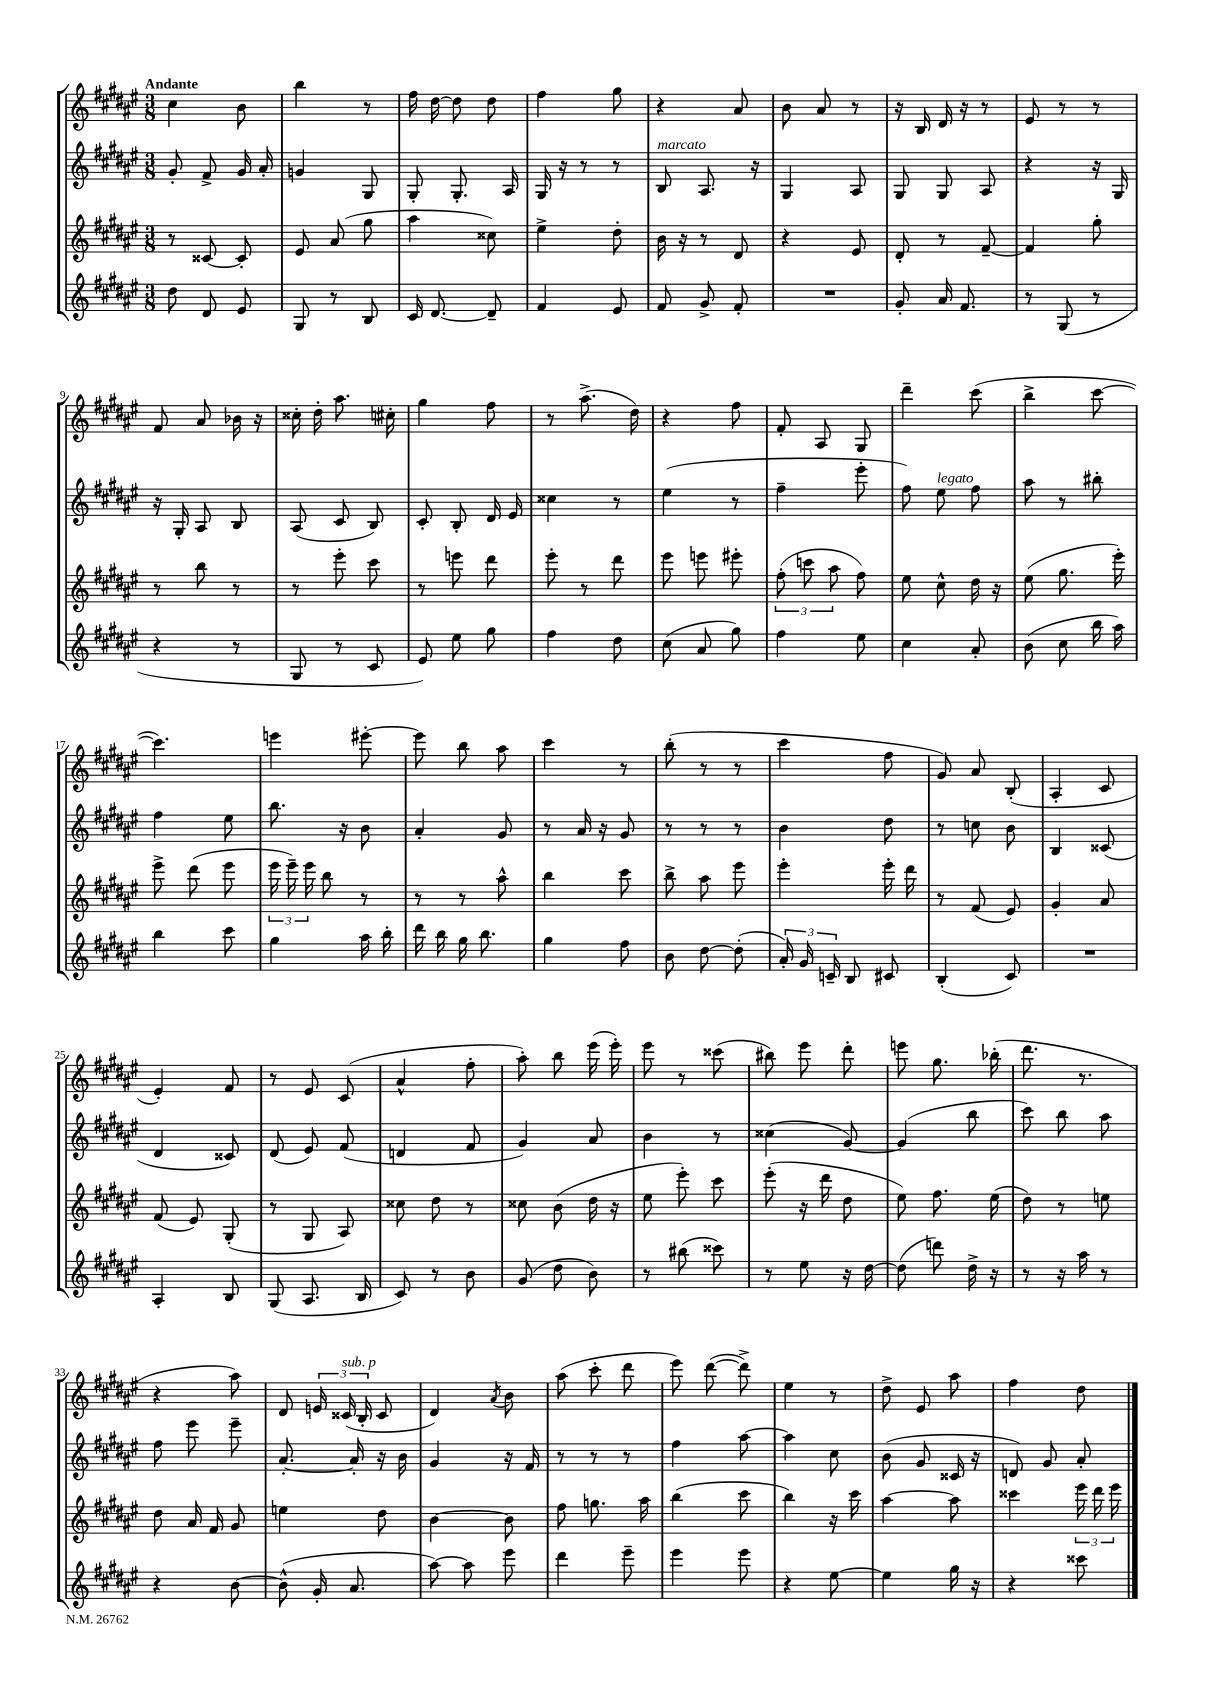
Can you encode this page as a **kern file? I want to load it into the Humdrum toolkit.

**kern	**kern	**kern	**kern
*staff4	*staff3	*staff2	*staff1
*clefG2	*clefG2	*clefG2	*clefG2
*k[f#c#g#d#a#e#]	*k[f#c#g#d#a#e#]	*k[f#c#g#d#a#e#]	*k[f#c#g#d#a#e#]
*M3/8	*M3/8	*M3/8	*M3/8
8dd#\	8r	8g#'/	4cc#\
8d#/	[8c##/	8f#^/	.
8e#/	8c##'/]	16g#/	8b\
.	.	16a#'/	.
=	=	=	=
8G#/	8e#/	4g/	4bb\
8r	(8a#/	.	.
8B/	8gg#\	8G#/	8r
=	=	=	=
16c#/	4aa#\	8G#'/	16ff#\
[8.d#/	.	.	[16dd#\
.	.	8.G#'/	8dd#\]
8d#~/]	8cc##\)	.	8dd#\
.	.	16A#/	.
=	=	=	=
4f#/	4ee#^\	16G#/	4ff#\
.	.	16r	.
.	.	8r	.
8e#/	8dd#'\	8r	8gg#\
=	=	=	=
8f#/	16b\	8B/	4r
.	16r	.	.
8g#^/	8r	8.A#/	.
8f#'/	8d#/	.	8a#/
.	.	16r	.
=	=	=	=
4.r	4r	4G#/	8b\
.	.	.	8a#/
.	8e#/	8A#/	8r
=	=	=	=
8g#'/	8d#'/	8G#/	16r
.	.	.	16B/
16a#/	8r	8G#/	16d#/
8.f#/	.	.	16r
.	[8f#~/	8A#/	8r
=	=	=	=
8r	4f#/]	4r	8e#/
(8G#/	.	.	8r
8r	8gg#'\	16r	8r
.	.	16G#/	.
=	=	=	=
4r	8r	16r	8f#/
.	.	16G#'/	.
.	8bb\	8A#/	8a#/
8r	8r	8B/	16b-\
.	.	.	16r
=	=	=	=
8G#/	8r	(8A#/	16cc##'\
.	.	.	16dd#'\
8r	8eee#'\	8c#/	8.aa#\
8c#/	8ccc#\	8B/)	.
.	.	.	16cc#'\
=	=	=	=
8e#/)	8r	8c#'/	4gg#\
8ee#\	8eee\	8B'/	.
8gg#\	8ddd#\	16d#/	8ff#\
.	.	16e#/	.
=	=	=	=
4ff#\	8eee#'\	4cc##\	8r
.	8r	.	(8.aa#^\
8dd#\	8ddd#\	8r	.
.	.	.	16dd#\)
=	=	=	=
(8cc#\	8eee#\	(4ee#\	4r
8a#/	8eee\	.	.
8gg#\)	8eee#'\	8r	8ff#\
=	=	=	=
4ff#\	(12ff#'\	4ff#~\	8f#'/
.	12ccc\	.	.
.	.	.	8A#/
.	12aa#\	.	.
8ee#\	8ff#\)	8eee#'\	8G#/
=	=	=	=
4cc#\	8ee#\	8ff#\)	4ddd#~\
.	8cc#^^\	8ee#\	.
8a#'/	16dd#\	8ff#\	(8ccc#\
.	16r	.	.
=	=	=	=
(8b\	(8ee#\	8aa#\	4bb^\
8cc#\	8.gg#\	8r	.
16bb\	.	8bb#'\	[8ccc#\
16aa#\)	16eee#'\)	.	.
=	=	=	=
4bb\	8eee#^\	4ff#\	4.ccc#\])
.	(8ddd#\	.	.
8ccc#\	8eee#\	8ee#\	.
=	=	=	=
4gg#\	24eee#\	8.bb\	4eee\
.	24eee#~\)	.	.
.	24eee#\	.	.
.	8bb\	.	.
.	.	16r	.
16aa#\	8r	8b\	[8eee#'\
16bb'\	.	.	.
=	=	=	=
16ddd#\	8r	4a#'/	8eee#\]
16bb\	.	.	.
16gg#\	8r	.	8bb\
8.bb\	.	.	.
.	8aa#^^\	8g#/	8aa#\
=	=	=	=
4gg#\	4bb\	8r	4ccc#\
.	.	16a#/	.
.	.	16r	.
8ff#\	8ccc#\	8g#/	8r
=	=	=	=
8b\	8bb^\	8r	(8bb'\
[8dd#\	8aa#\	8r	8r
(8dd#'\]	8eee#\	8r	8r
=	=	=	=
24a#'/)	4eee#'\	4b\	4ccc#\
24g#/	.	.	.
24c~/	.	.	.
8B/	.	.	.
8c#/	16eee#'\	8dd#\	8ff#\
.	16ddd#\	.	.
=	=	=	=
(4B'/	8r	8r	8g#/)
.	(8f#/	8cc\	8a#/
8c#/)	8e#/)	8b\	(8B'/
=	=	=	=
4.r	4g#'/	4B/	4A#'/
.	8a#/	(8c##/	8c#/
=	=	=	=
4A#'/	(8f#/	4d#/	4e#'/)
.	8e#/)	.	.
8B/	(8G#'/	8c##/)	8f#/
=	=	=	=
(8G#/	8r	(8d#/	8r
8.A#/	8G#/	8e#/)	8e#/
.	8A#/)	(8f#/	(8c#/
16B/	.	.	.
=	=	=	=
8c#/)	8cc##\	4d/	4a#^^/
8r	8dd#\	.	.
8b\	8r	8f#/	8ff#'\
=	=	=	=
(8g#/	8cc##\	4g#/)	8aa#'\)
8dd#\	(8b\	.	8bb\
8b\)	16dd#\	8a#/	(16eee#\
.	16r	.	16eee#'\)
=	=	=	=
8r	8ee#\	4b\	8eee#\
(8bb#\	8eee#'\)	.	8r
8ccc##\)	8ccc#\	8r	(8ccc##\
=	=	=	=
8r	(8eee#'\	(4cc##\	8bb#\)
8ee#\	16r	.	8eee#\
.	16ddd#\	.	.
16r	8dd#\	[8g#/)	8ddd#'\
[16dd#\	.	.	.
=	=	=	=
(8dd#\]	8ee#\)	(4g#/]	8eee\
8ddd\)	8.ff#\	.	8.gg#\
16dd#^\	.	8bb\	.
16r	(16ee#\	.	(16bb-'\
=	=	=	=
8r	8dd#\)	8ccc#\)	8.ddd#\
16r	8r	8bb\	.
16aa#\	.	.	8.r
8r	8ee\	8aa#\	.
=	=	=	=
4r	8dd#\	8ff#\	4r
.	16a#/	8eee#\	.
.	16f#/	.	.
[8b\	8g#/	8eee#~\	8aa#\)
=	=	=	=
(8b^^\]	4ee\	[8.a#'/	8d#/
16g#'/	.	.	24e/
.	.	.	(24c##/
8.a#/	.	16a#'/]	.
.	.	.	24B'/
.	8dd#\	16r	8c##/
.	.	16b\	.
=	=	=	=
[8aa#\)	[4b\	4g#/	4d#/)
8aa#\]	.	.	.
.	.	.	8qa#/
8eee#\	8b\]	16r	8b\
.	.	16f#/	.
=	=	=	=
4ddd#\	8ff#\	8r	(8aa#\
.	8.gg\	8r	8ccc#'\
8eee#~\	.	8r	8ddd#\
.	16aa#\	.	.
=	=	=	=
4eee#\	(4bb\	4ff#\	8eee#\)
.	.	.	([8ddd#\
8eee#\	8ccc#\	[8aa#\	8ddd#^\])
=	=	=	=
4r	4bb\)	4aa#\]	4ee#\
[8ee#\	16r	8cc#\	8r
.	16ccc#\	.	.
=	=	=	=
4ee#\]	[4aa#\	(8b\	8dd#^\
.	.	8g#/	8e#/
16gg#\	8aa#\]	16c##/	8aa#\
16r	.	16r	.
=	=	=	=
4r	4ccc##\	8d/)	4ff#\
.	.	8g#/	.
8ccc##\	24eee#\	8a#'/	8dd#\
.	24ddd#\	.	.
.	24eee#\	.	.
==	==	==	==
*-	*-	*-	*-
